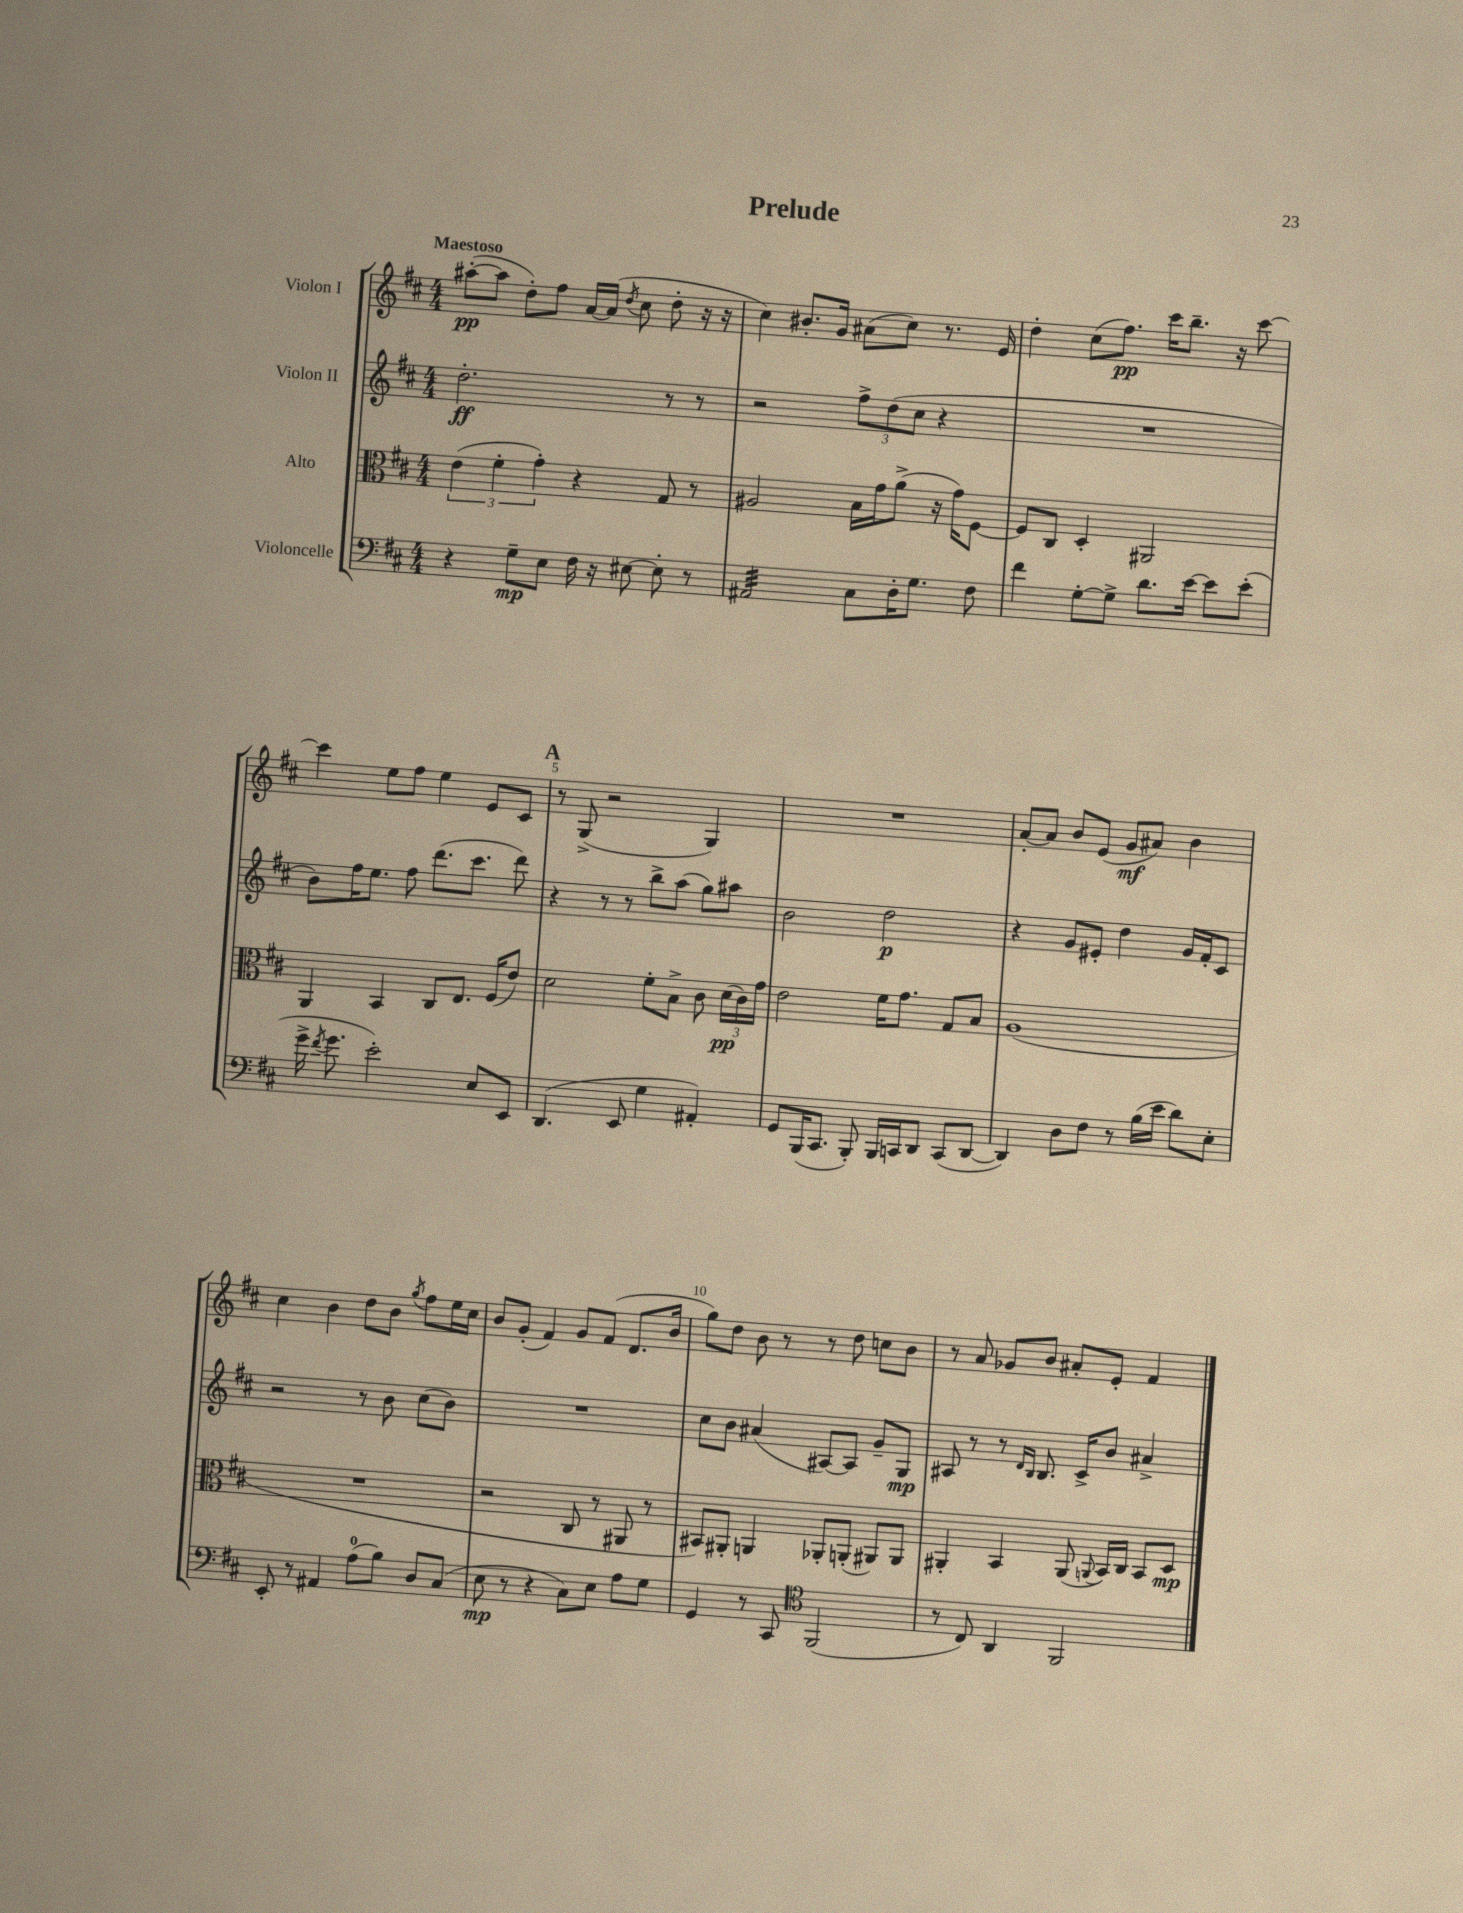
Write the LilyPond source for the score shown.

\header { title = "Prelude" }
<<
\new StaffGroup <<
\new Staff = "s0" \with { instrumentName = "Violon I" } {
    \clef treble \key d \major \numericTimeSignature \time 4/4 \tempo "Maestoso"
    \autoBeamOff ais''8[~-.\pp( ais''8] d''8[-.) fis''8] a'16[~ a'16]( \acciaccatura { d''8 } cis''8 d''8-. r16 r16 |
    cis''4) bis'8.[-. g'16] ais'8[( cis''8]) r8. e'16 |
    d''4-. cis''8[( fis''8.]\pp) cis'''16[ b''8.]-- r16 cis'''8~ |
    cis'''4 e''8[ fis''8] e''4 e'8[ cis'8] |
    \mark \markup { \bold "A" } r8 g8->( r2 g4) |
    R1 |
    a'8[~-. a'8] b'8[ e'8]( g'8[\mf ais'8]) b'4 |
    cis''4 b'4 d''8[ b'8] \acciaccatura { g''8 } fis''8[ e''16 cis''16] |
    b'8[ g'8]-.( fis'4) g'8[ fis'8]( d'8.[ b'16] |
    g''8[) d''8] b'8 r8 r8 d''8 c''8[ b'8] |
    r8 a'8 ges'8[ b'8] ais'8[-. e'8]-. fis'4 \bar "|." |
}
\new Staff = "s1" \with { instrumentName = "Violon II" } {
    \clef treble \key d \major \numericTimeSignature \time 4/4
    \autoBeamOff d''2.-.\ff r8 r8 |
    r2 \tuplet 3/2 { fis''8[-> d''8( cis''8] } r4 |
    R1 |
    b'8[) fis''16 e''8.] fis''8 d'''8.[( cis'''8.] d'''8) |
    \mark \markup { \bold "A" } r4 r8 r8 b''8[-> a''8]( g''8[) ais''8] |
    b'2 d''2\p |
    r4 g'8[ eis'8]-. d''4 g'16[ fis'16-. cis'8] |
    r2 r8 b'8 cis''8[( b'8]) |
    R1 |
    cis''8[ b'8] ais'4( ais8[~) ais8] g'8[-- g8]\mp |
    ais8 r8 r8 \grace { d'16[ b16] } b8. cis'16[-> b'8] ais'4-> \bar "|." |
}
\new Staff = "s2" \with { instrumentName = "Alto" } {
    \clef alto \key d \major \numericTimeSignature \time 4/4
    \autoBeamOff \tuplet 3/2 { e'4( fis'4-. g'4-.) } r4 g8 r8 |
    ais2 b16[ g'16 a'8]->( r16 g'16[) fis8]~ |
    fis8[ cis8] d4-. ais,2 |
    a,4 b,4 cis8[ e8.] fis16[( e'8]) |
    \mark \markup { \bold "A" } d'2 fis'8[-. b8]-> cis'8 \tuplet 3/2 { d'16[\pp( cis'16) g'16] } |
    e'2 fis'16[ g'8.] g8[ b8] |
    a1( |
    R1 |
    r2 cis8 r8 ais,8 r8 |
    bis,8[) ais,8]-. a,4 aes,8[-. a,8]-.( ais,8[) ais,8] |
    ais,4-. b,4 ais,8( \appoggiatura { a,8 } b,16[) cis16] b,8[ d8]\mp \bar "|." |
}
\new Staff = "s3" \with { instrumentName = "Violoncelle" } {
    \clef bass \key d \major \numericTimeSignature \time 4/4
    \autoBeamOff r4 g8[--\mp e8] fis16 r16 eis8~ eis8-. r8 |
    ais,2:32 cis8[ d16-. g8.] fis8 |
    fis'4 g8[~-. g8]-> d'8.[ e'16]~ e'8[ e'8]-.( |
    g'16-> \acciaccatura { fis'8 } g'8. e'2-.) e8[ e,8] |
    \mark \markup { \bold "A" } d,4.( e,8 g4 ais,4-.) |
    g,8[ b,,16( cis,8.] b,,8-.) b,,16[ c,16 d,8] c,8[( d,8]~ |
    d,4) d8[ fis8] r8 b16[( e'16] d'8[) e8]-. |
    e,8-. r8 ais,4 a8[-0( b8]) d8[ cis8]( |
    e8\mp r8 r4 cis8[) e8] a8[ g8] |
    g,4 r8 cis,8 \clef tenor fis,2( |
    r8 cis8) a,4 fis,2 \bar "|." |
}
>>
>>
\layout { \context { \Score \override BarNumber.break-visibility = ##(#f #t #t) barNumberVisibility = #(every-nth-bar-number-visible 5) } }
